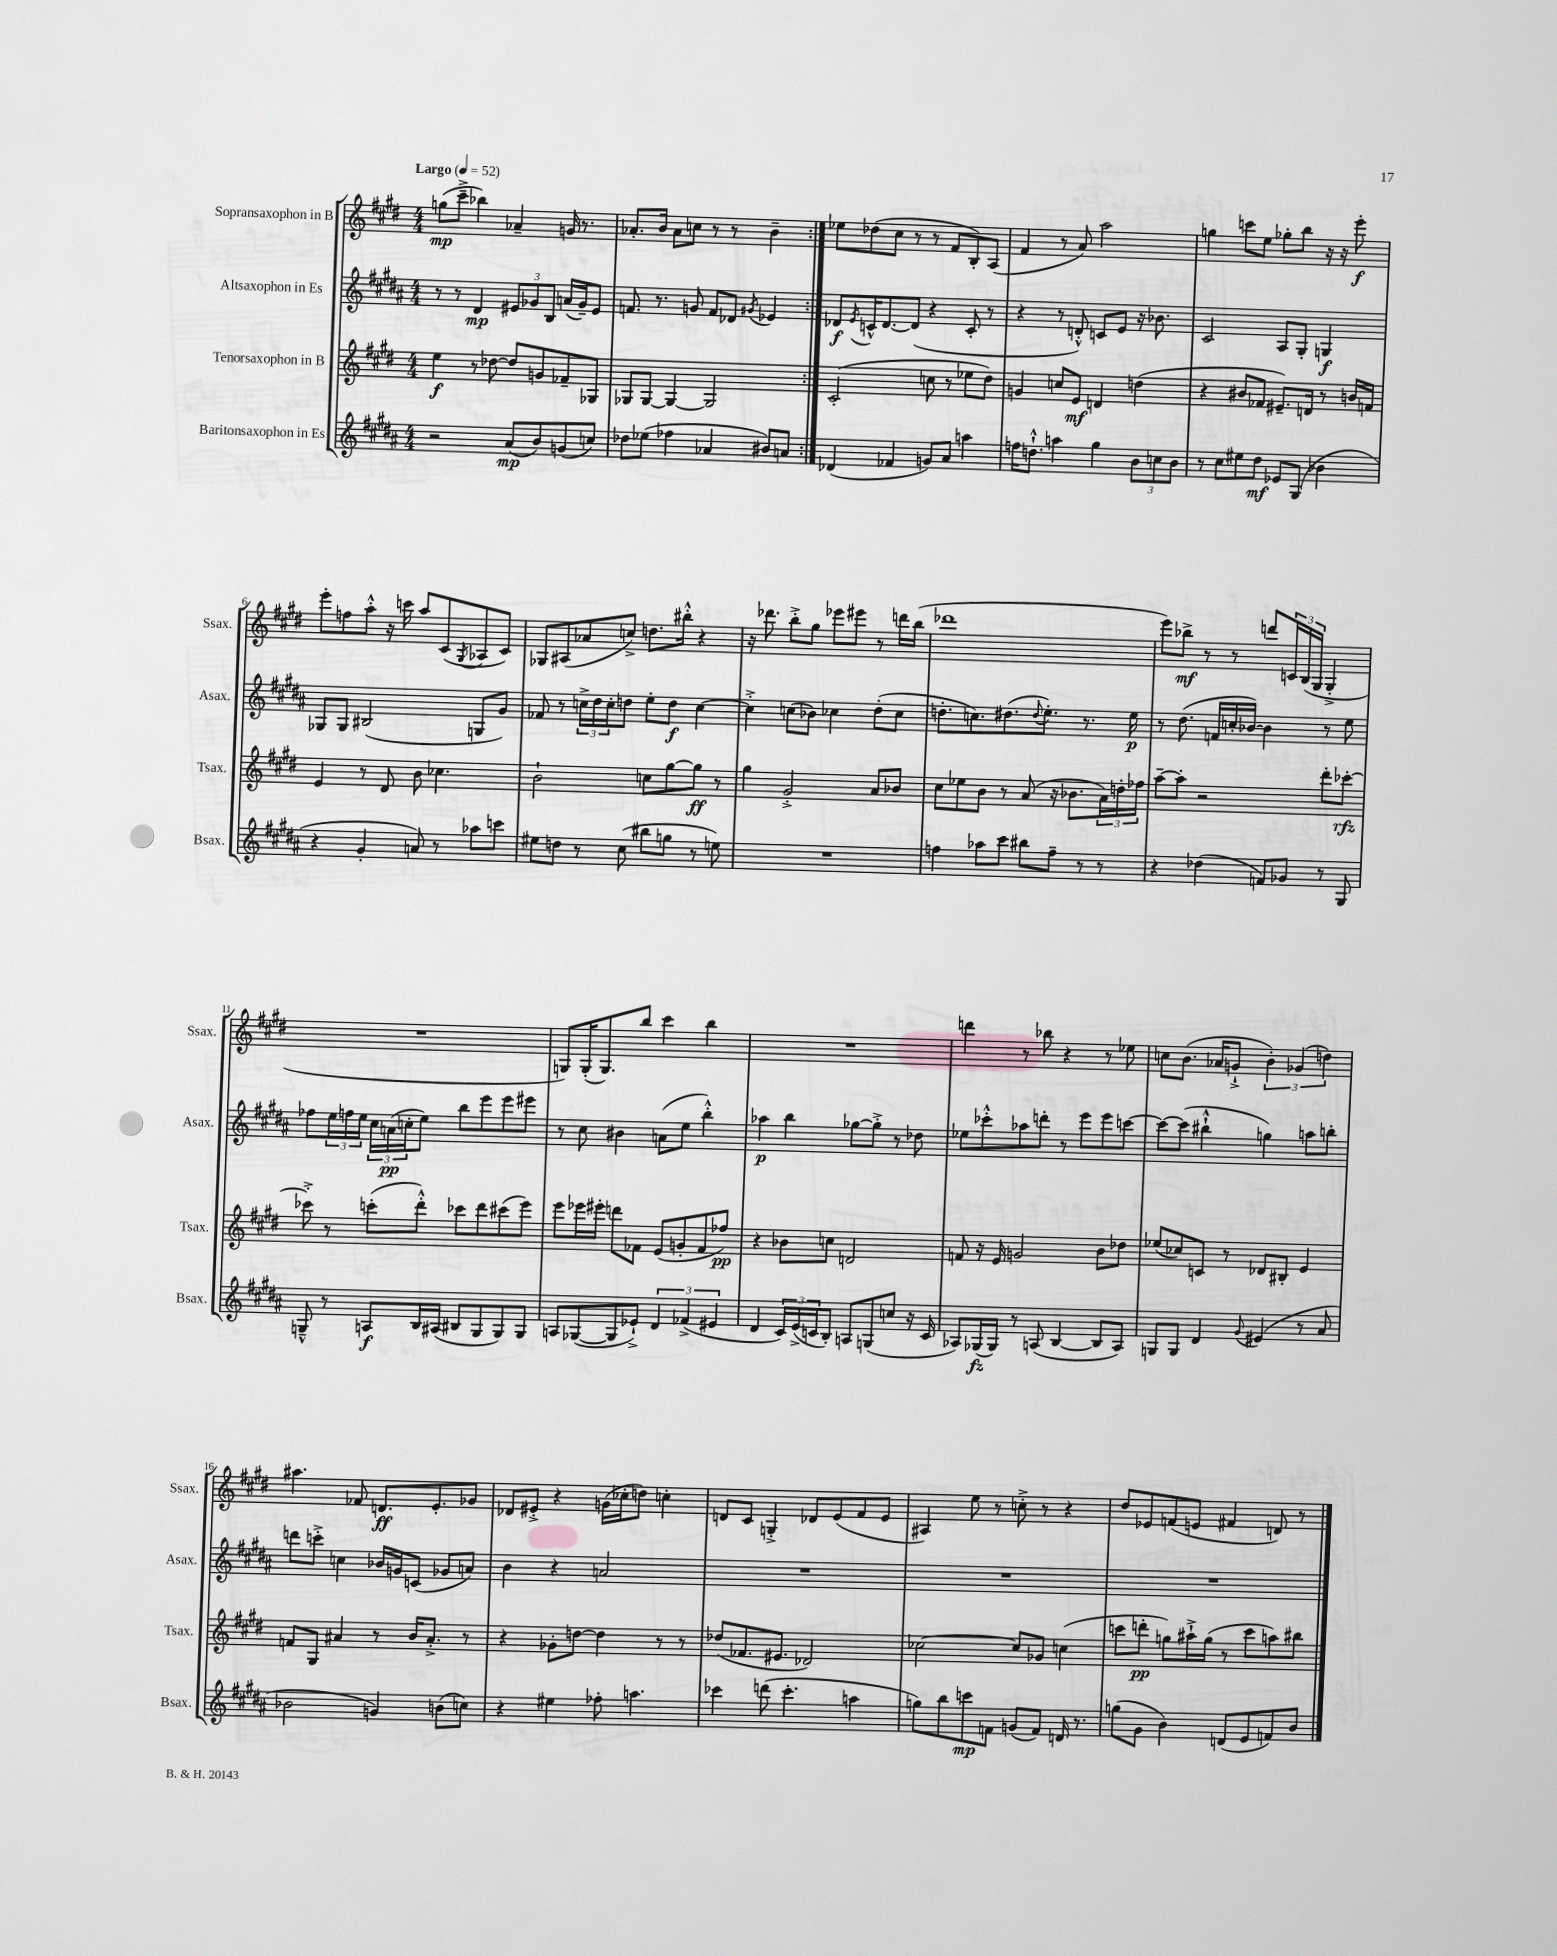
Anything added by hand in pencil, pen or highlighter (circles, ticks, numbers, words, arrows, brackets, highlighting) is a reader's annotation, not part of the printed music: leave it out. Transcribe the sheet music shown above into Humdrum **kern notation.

**kern	**kern	**kern	**kern
*staff4	*staff3	*staff2	*staff1
*clefG2	*clefG2	*clefG2	*clefG2
*k[f#c#g#d#a#]	*k[f#c#g#d#]	*k[f#c#g#d#a#]	*k[f#c#g#d#]
*M4/4	*M4/4	*M4/4	*M4/4
*MM52	*MM52	*MM52	*MM52
2r	4ee\	8r	(8gg\L
.	.	8r	8ccc#~^\J
.	8r	4d#/	4bb-\)
.	[8dd-\	.	.
(8a#/L	8dd-/]L	12e#/L	4a-~/
.	.	12g-/	.
8b/)	8g/	.	.
.	.	12B/J	.
(8g/	8f-~/	(16a/LL	16g/
.	.	16g-~/J)	8.r
8cc/J)	8G-/J	8e#/J	.
=	=	=	=
8dd-\L	8G-/L	8.f/	8.a-'/L
(8ee-\J	[8G-/J	.	.
.	.	8.r	16b/Jk
4ff-\	4G-/_	.	8a-\L
.	.	8g/	8cc\J
4a-/	2G-/]	8f/L	8r
.	.	8d-/J	8r
.	.	8qg#/	.
8b#/L)	.	4e-/	4b~\
8a/J	.	.	.
=:|!	=:|!	=:|!	=:|!
(4d-/	(2c#'/	8d-/L	8ee-\L
.	.	8qe/	.
.	.	16c^^/K	(8dd-\
.	.	[8.d-/	.
4f-/	.	.	8cc#\J
.	.	(8d-/]J	8r
8g/L)	8cc\	4r	8r
8a#/J	8r	.	8f#/L
4aa\	8ee-\L	8c'/	8B'/)
.	8dd#\J)	8r	(8A/J
=	=	=	=
16ff\LK	4g/	4r	4f#/
8.dd`^^\J	.	.	.
4aa\	8cc/L	8r	8r
.	8e/J	8d'^^/)	8a/)
4gg#\	4d/	8c/L	2aa\
.	.	8e/J	.
12b\L	(4dd\	16r	.
.	.	8.b-\	.
12cc\	.	.	.
12b\J	.	.	.
=	=	=	=
8r	4r	2c#/	4gg\
8cc#\L	.	.	.
8ee#\	8b#/L	.	8ccc\L
8dd#\J	8f-/J	.	8ee\J
8e-/L	8.e#~/L)	8A#/L	8gg-'\L
(8G#/J	.	8G#'/J	8bb\J
.	16d/Jk	.	.
4b-\	8r	4G/	16r
.	.	.	16r
.	16b/LL	.	8eee'\
.	16f/JJ	.	.
=	=	=	=
4r	4e/	8G-/L	8eee'\L
.	.	8G-/J	8ff\
4g#'/	8r	(2B#/	8aa'^^\J
.	8d#/	.	16r
.	.	.	16ccc\
8a/)	8b\	.	8aa/L
8r	4.cc-\	.	(8c#/
.	.	.	8qG#/
8aa-\L	.	8G/L	8A-/
8ccc\J	.	8g#/J)	8c#/J)
=	=	=	=
8ee#\L	2b`\	8f-/	8G-/L
8dd\J	.	8r	(8A#/
8r	.	24cc^\LL	8a-/
.	.	24dd#\	.
.	.	24cc'\J	.
(8cc#\	.	8dd\J	8cc^/J)
8bb#\L	8cc\L	8ee'\L	8.dd\L
8gg\J	[8gg#\	8dd\J	.
.	.	.	16bb#'^^\Jk
8r	8gg#\]J	[4cc\	4r
8ee\)	8r	.	.
=	=	=	=
1r	4gg#\	4cc'^\]	16r
.	.	.	8.ddd-\
.	2g#'^/	(8cc\L	8bb'^\L
.	.	8b-\J)	8gg#\J
.	.	4cc-\	8eee-\L
.	.	.	8eee#\J
.	8a/L	(8dd#'\L	8r
.	8b-/J	8cc-\J	16ddd\LL
.	.	.	(16bb\JJ
=	=	=	=
4ff\	8cc#\L	8.dd'\L	1ddd-
.	8ee-\	.	.
.	.	8.cc\)	.
8aa-\L	8b\J	.	.
8ccc#\J	8r	(8.dd#\	.
8bb#\L	(8a/	.	.
.	.	8qqdd#/	.
.	.	8.ee'\J)	.
8ff~\J	16r	.	.
.	8.b-\L	.	.
8r	.	8.r	.
8r	24a\L)	.	.
.	24dd'\	.	.
.	.	16ee\	.
.	24ff-\JJ	.	.
=	=	=	=
4r	[8aa~\L	8r	8eee\L)
.	8aa'\]J	(8.dd#\	8bb-^\J
(4dd-\	2r	.	8r
.	.	16f/LL	.
.	.	16cc'/	8r
.	.	[16b-/JJ)	.
8f/L)	.	4b-\]	8ddd/L
8g-/J	.	.	24c/L
.	.	.	(24B/
.	.	.	24G#/JJ
8r	8ddd#'\L	8r	4G#'^/
8G#/	[8ccc-'\J	8ee\	.
=	=	=	=
8G~^^/	8ccc-'^\]	8ff-\L	1r
8r	8r	24ee\L	.
.	.	24ff\	.
.	.	24ee\JJ	.
8A/L	(8ccc'\L	24cc#\LL	.
.	.	(24a\	.
.	.	24cc'\J	.
16B/L	8ddd#'^^\J)	8ee\J)	.
(16A#/JJ	.	.	.
8B#/L	8ccc-\L	8bb\L	.
8G/	8ddd#\	8eee\	.
8G/)	(8ccc#\	8eee\	.
8G/J	8eee\J)	8eee#\J	.
=	=	=	=
8A/L	8eee\L	8r	8G/L)
([8G-/	16eee-\L	8cc#\	(16G'/K
.	16eee#'\JJ	.	8.G/)
8G-/]	8ddd\L	4b#\	.
8e-`^/J)	8f-\J	.	8bb/J
6d#/	(8e/L	(8a\L	4ccc#\
.	8g'/	8ee\J	.
(6f-^/	.	.	.
.	8f-/	4bb'^^\)	4bb\
6e#/	.	.	.
.	8ff-/J)	.	.
=	=	=	=
4d#/	4r	4aa-\	1r
24c#/LL)	8b-\L	4bb\	.
(24e^/	.	.	.
24c/J	.	.	.
8B'/J)	8cc\J	.	.
8A/L	2d/	[8gg-\L	.
(8G/	.	8gg-'^\]J	.
8cc/J	.	8r	.
16r	.	8dd-\	.
16c/	.	.	.
=	=	=	=
8A-/L)	8f/	8ee-\L	4ddd\
(16G-/L	16r	8ccc-'^^\	.
16G-/JJ)	16e/	.	.
8r	2g/	8aa-\	8r
(8A/	.	8ddd'\J	8bb-\
[4B/	.	8r	4r
.	.	8eee\L	.
8B/]L	8b\L	8eee\	8r
8A/J)	8dd-\J	[8ccc\J	8ee-\
=	=	=	=
8G/L	(8ee-/L	8ccc\_L	8cc\L
8G/J	8cc-/)	(8ccc\]J	(8.b\J
4d#/	8c/J	4bb#`^^\	.
.	.	.	16a-/LK
.	8r	.	8g`^/J
8qqg#/	.	.	.
(4e#/	8d-/L	4gg\)	6b'\)
.	8B#'/J	.	.
.	.	.	(6g-/
8r	4e/	8aa\L	.
.	.	.	6dd\)
8a#/	.	8bb'\J	.
=	=	=	=
2b-\	8f/L	8ddd\L	4.aa#\
.	8G#/J	8ccc'^\J	.
.	4a#/	4cc\	.
.	.	.	8f-/
4g/)	8r	16b-/LL	8.d/L
.	.	16g/J	.
.	16b/LK	(8c/J	.
.	8.a#'^/J	.	8.e'/
(8b\L	.	8g-/L	.
8cc\J)	8r	8a/J)	8g-/J
=	=	=	=
4r	4r	4b\	8d-/L
.	.	.	8e#'^/J
4ee#\	8g-'\L	4r	4r
.	[8dd\J	.	.
8ff-'\	4dd\]	2a/	(16g\LL
.	.	.	16cc-'\J
4.aa\	.	.	8dd\J)
.	8r	.	4cc'\
.	8r	.	.
=	=	=	=
4ccc-\	(8dd-/L	1r	8d/L
.	8.f-/	.	8c#/J
(8ddd\	.	.	4G'^/
.	8.e#/J	.	.
4.ccc-'\	.	.	.
.	2d-/)	.	8d-/L
.	.	.	(8e/
4aa\	.	.	8f#/
.	.	.	8e/J
=	=	=	=
8gg\L)	[2cc-\	1r	4A#/)
8bb\	.	.	.
8ccc\	.	.	8ee\
8f\J	.	.	8r
(8g/L	8cc-/]L	.	8cc'^\
8f/J)	8g-/J	.	8r
16d/	(4cc\	.	4r
8.r	.	.	.
=	=	=	=
(8gg\L	8ccc\L	1r	8dd#/L
8g#\J	8ddd'\J	.	8e-/
4b\)	8gg\L)	.	(8f/
.	16aa#`^\L	.	8e/J
.	(16gg\JJ	.	.
(8d/L	8r	.	4f#/
8e/	8ccc\L	.	.
8f/)	8aa\)	.	8d/)
8b/J	8bb#\J	.	8r
==	==	==	==
*-	*-	*-	*-
